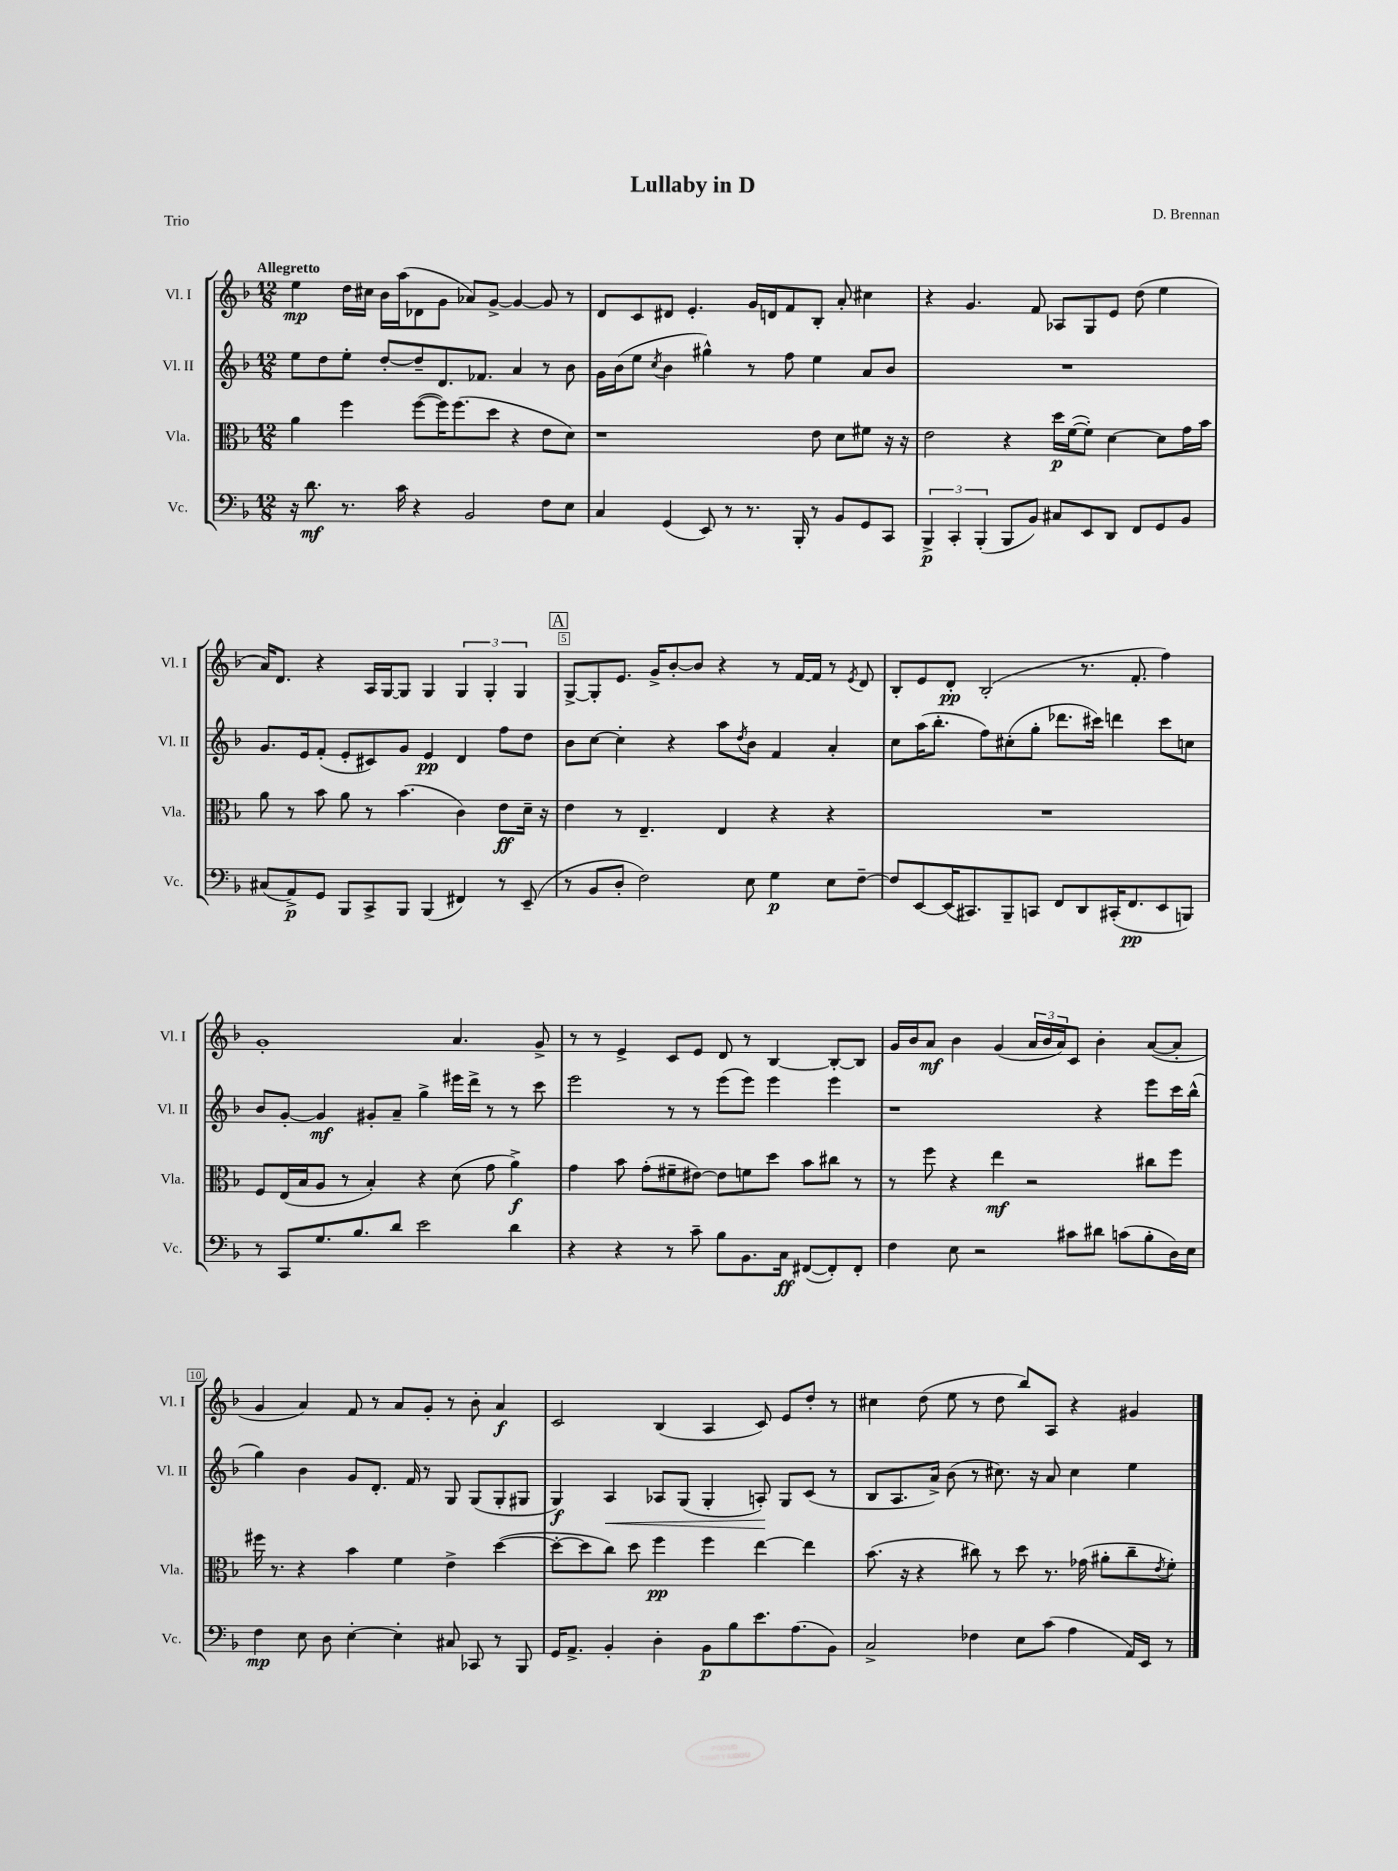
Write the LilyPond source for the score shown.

\header { title = "Lullaby in D" composer = "D. Brennan" piece = "Trio" }
<<
\new StaffGroup <<
\new Staff = "s0" \with { instrumentName = "Vl. I" shortInstrumentName = "Vl. I" } {
    \clef treble \key f \major \numericTimeSignature \time 12/8 \tempo "Allegretto"
    e''4\mp d''16 cis''16 bes'16 a''16( des'8 g'8 aes'8) g'8~-> g'4~ g'8 r8 |
    d'8 c'8 dis'8 e'4.-. g'16 d'16 f'8 bes8-. a'8-. cis''4 |
    r4 g'4. f'8 aes8 g8 e'8 d''8( e''4 |
    a'16) d'8. r4 a16 g16~ g8 g4 \tuplet 3/2 { g4 g4-. g4 } |
    \mark \markup { \box "A" } g8~-> g8-. e'8. g'16-> bes'8~-. bes'8 r4 r8 f'16~ f'16 r8 \acciaccatura { e'8 } d'8 |
    bes8-. e'8 d'8-.\pp bes2-.( r8. f'8.-. f''4) |
    g'1-. a'4. g'8-> |
    r8 r8 e'4-> c'8 e'8 d'8 r8 bes4~ bes8~-. bes8 |
    g'16 bes'16 a'8\mf bes'4 g'4( \tuplet 3/2 { a'16 bes'16 a'16) } c'8 bes'4-. a'8~( a'8-. |
    g'4 a'4) f'8 r8 a'8 g'8-. r8 bes'8-. a'4\f |
    c'2 bes4( a4 c'8) e'8 d''8-. r8 |
    cis''4 d''8( e''8 r8 d''8 bes''8) a8 r4 gis'4 \bar "|." |
}
\new Staff = "s1" \with { instrumentName = "Vl. II" shortInstrumentName = "Vl. II" } {
    \clef treble \key f \major \numericTimeSignature \time 12/8
    e''8 d''8 e''8-. d''8~-. d''8-- d'8. fes'8. a'4 r8 bes'8 |
    g'16 bes'16( e''8 \acciaccatura { c''8 } bes'4 gis''4-^) r8 f''8 e''4 a'8 bes'8 |
    R1. |
    g'8. e'16 f'8-.( e'8-. cis'8) g'8 e'4\pp d'4 f''8 d''8 |
    \mark \markup { \box "A" } bes'8 c''8~ c''4-. r4 a''8 \acciaccatura { d''8 } bes'8 f'4 a'4-. |
    c''8 a''16( bes''8.-. f''8) cis''8-.( g''8-. des'''8. cis'''16) d'''4 cis'''8 c''8 |
    bes'8 g'8~-. g'4\mf gis'8-. a'8-- g''4-> eis'''16 d'''16-> r8 r8 c'''8 |
    e'''2 r8 r8 e'''8( e'''8) e'''4 e'''4 |
    r1 r4 e'''8 c'''16 bes''16-^( |
    g''4) bes'4 g'8 d'8.-. f'16 r8 g8 g8( g8-. gis8 |
    g4\f) a4\< aes8 g8( g4-. a8-.\!) g8 c'8( r8 |
    bes8 a8. a'16->) bes'8( r8 cis''8.) r16 a'8 cis''4 e''4 \bar "|." |
}
\new Staff = "s2" \with { instrumentName = "Vla." shortInstrumentName = "Vla." } {
    \clef alto \key f \major \numericTimeSignature \time 12/8
    a'4 f''4 f''8~( f''16) f''8.( d''8 r4 e'8 d'8) |
    r1 e'8 d'8 fis'8 r16 r16 |
    e'2 r4 d''16\p f'16~( f'8-.) d'4~ d'8 g'16 bes'16 |
    a'8 r8 bes'8 a'8 r8 bes'4.( c'4) e'8\ff d'16-- r16 |
    \mark \markup { \box "A" } e'4 r8 e4.-- e4 r4 r4 |
    R1. |
    f8 e16( bes16 a8 r8 bes4-.) r4 d'8( g'8 a'4->\f) |
    g'4 bes'8 g'8-.( fis'8-- eis'8~) eis'8 f'8 d''8 bes'8 cis''8 r8 |
    r8 f''8 r4 e''4\mf r2 cis''8 f''8 |
    fis''16 r8. r4 bes'4 f'4 e'4-> d''4~( |
    d''8~-. d''8 c''8) d''8 f''4\pp f''4 e''4~ e''4 |
    bes'8.( r16 r4 cis''8) r8 d''8 r8. ges'16( ais'8-. cis''8-- \acciaccatura { e'8 } f'8-.) \bar "|." |
}
\new Staff = "s3" \with { instrumentName = "Vc." shortInstrumentName = "Vc." } {
    \clef bass \key f \major \numericTimeSignature \time 12/8
    r16 d'8.\mf r8. c'16 r4 bes,2 f8 e8 |
    c4 g,4( e,8) r8 r8. bes,,16-. r8 bes,8 g,8 c,8 |
    \tuplet 3/2 { bes,,4->\p c,4-. bes,,4-.( } bes,,8 bes,8) cis8 e,8 d,8 f,8 g,8 bes,8 |
    cis8( a,8->\p) g,8 bes,,8 c,8-> bes,,8 bes,,4( fis,4) r8 e,8--( |
    \mark \markup { \box "A" } r8 bes,8 d8-. f2) e8 g4\p e8 f8~-- |
    f8 e,8~ e,16( cis,8.) bes,,8-- c,8 f,8 d,8 cis,16-.( f,8.\pp e,8 b,,8) |
    r8 c,8 g8. bes8. d'8 e'2 d'4 |
    r4 r4 r8 c'8-- bes8 bes,8. c16\ff fis,8~( fis,8-.) fis,8-. |
    f4 e8 r2 cis'8 dis'8 c'8( bes8-. d16) e16 |
    f4\mp e8 d8 e4~-. e4-. cis8 ces,8 r8 bes,,8 |
    g,16 a,8.-> bes,4-. d4-. bes,8\p bes8 e'8. a8.( bes,8) |
    c2-> fes4 e8 c'8( a4 a,16) e,16 r8 \bar "|." |
}
>>
>>
\layout { \context { \Score \override BarNumber.break-visibility = ##(#f #t #t) barNumberVisibility = #(every-nth-bar-number-visible 5) \override BarNumber.stencil = #(make-stencil-boxer 0.1 0.3 ly:text-interface::print) } }
